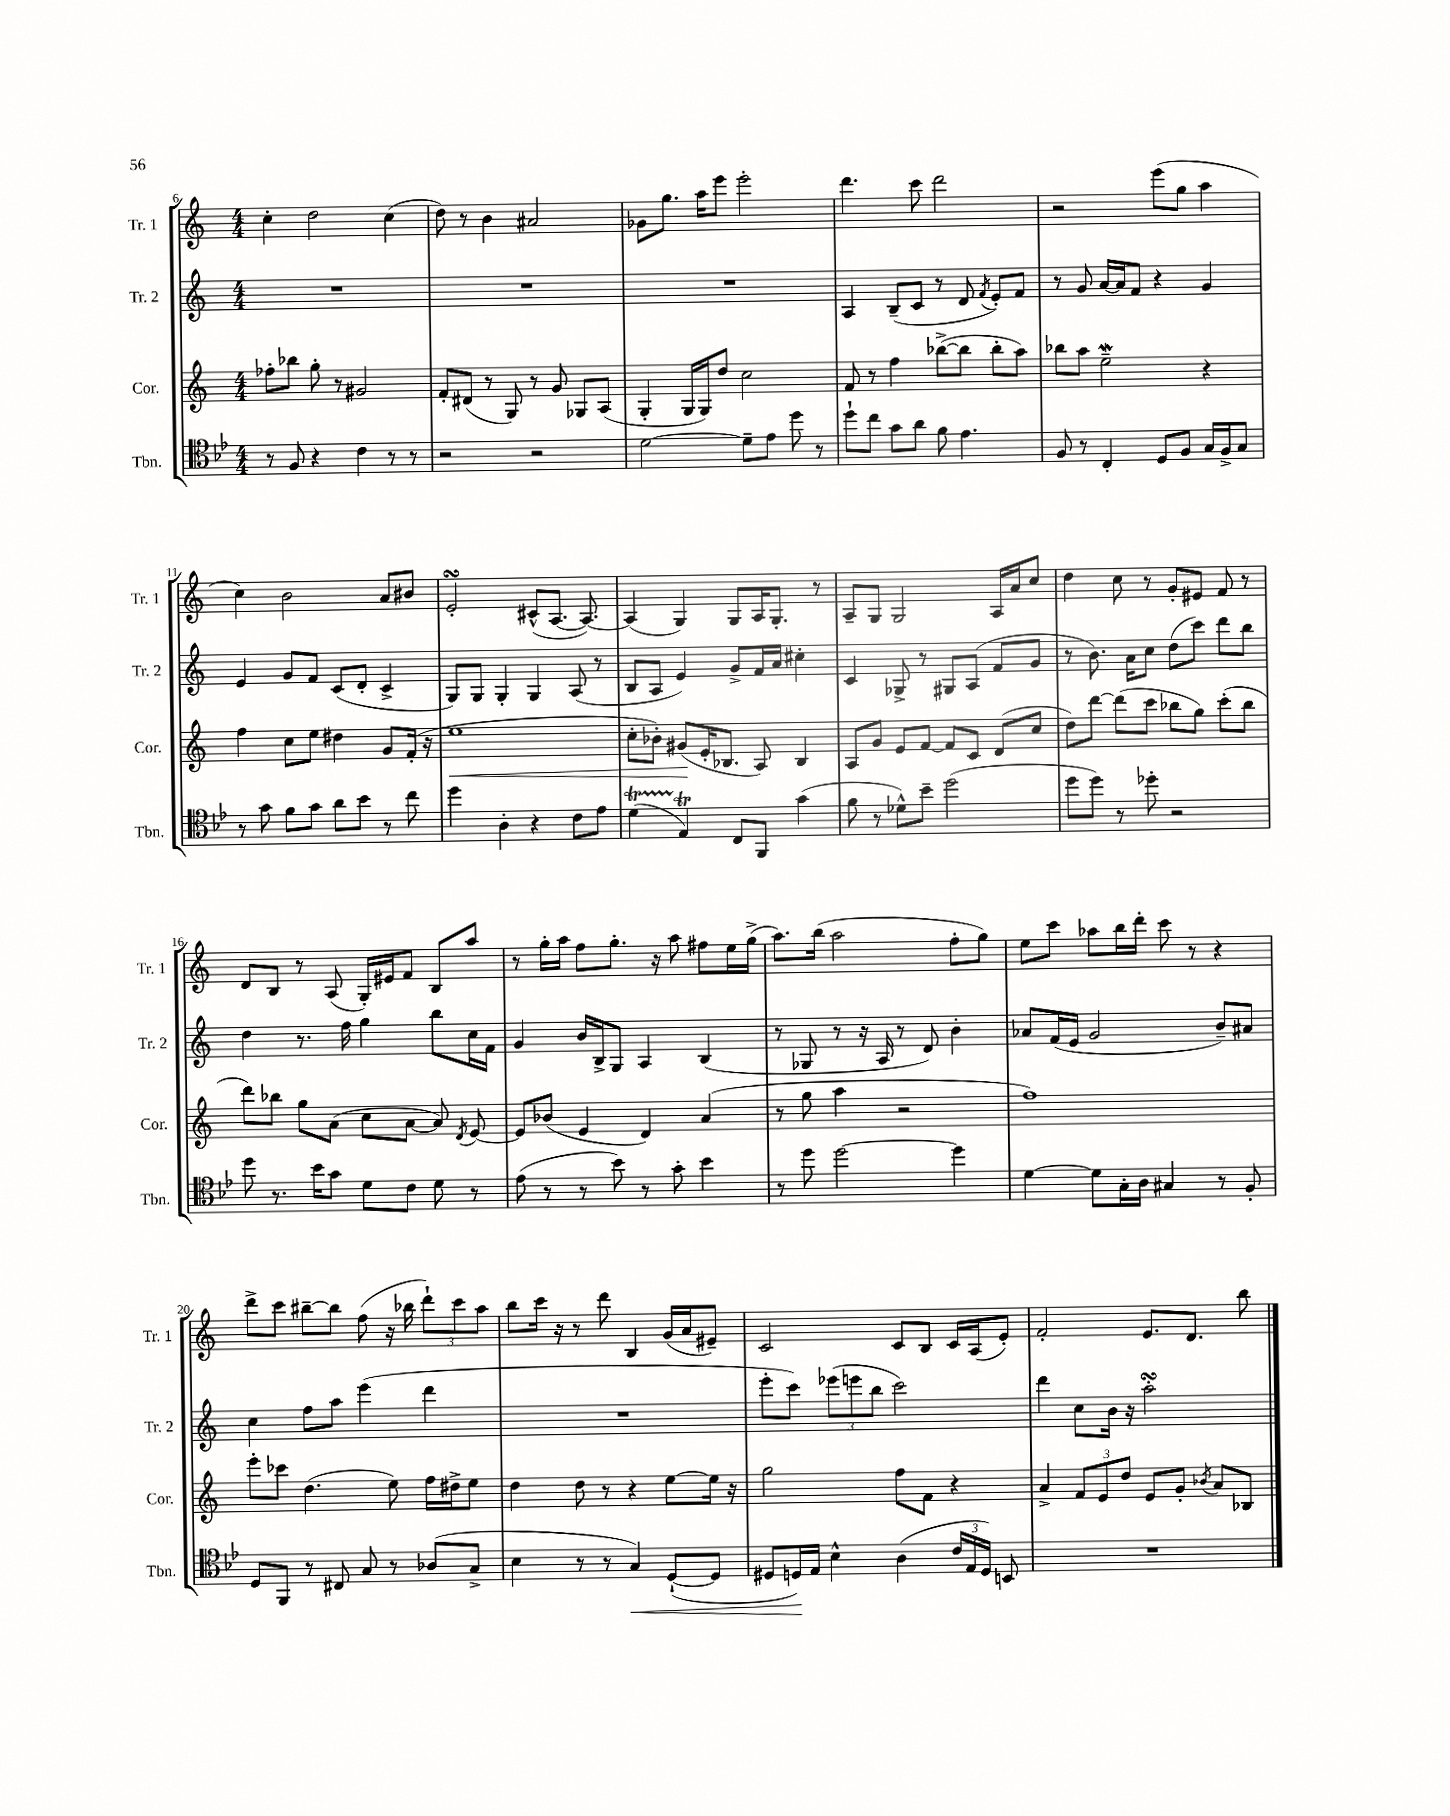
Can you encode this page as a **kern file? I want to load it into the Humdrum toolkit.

**kern	**kern	**kern	**kern
*staff4	*staff3	*staff2	*staff1
*clefC4	*clefG2	*clefG2	*clefG2
*k[b-e-]	*k[]	*k[]	*k[]
*M4/4	*M4/4	*M4/4	*M4/4
8r	8ff-'\L	1r	4cc'\
8F/	8bb-\J	.	.
4r	8gg'\	.	2dd\
.	8r	.	.
4c\	2g#/	.	.
8r	.	.	(4cc\
8r	.	.	.
=	=	=	=
2r	8f'/L	1r	8dd\)
.	(8d#/J	.	8r
.	8r	.	4b\
.	8G/)	.	.
2r	8r	.	2a#/
.	8g/	.	.
.	8G-/L	.	.
.	(8A/J	.	.
=	=	=	=
[2d\	4G'/	1r	8g-\L
.	.	.	8.gg\J
.	16G/LL	.	.
.	16G/J)	.	16aa\LK
.	8dd/J	.	8eee\J
8d~\]L	2cc\	.	2eee'\
8e-\J	.	.	.
8dd\	.	.	.
8r	.	.	.
=	=	=	=
8dd`\L	8f/	4A/	4.ddd\
8cc\J	8r	.	.
8g\L	4ff\	(8B~/L	.
8a\J	.	8c/J	8ccc\
8f\	([8bb-^\L	8r	2ddd\
4.e-\	8bb-\]J	8d/	.
.	.	8qf/	.
.	8bb-'\L	8e'/L)	.
.	8aa\J)	8f/J	.
=	=	=	=
8F/	8bb-\L	8r	2r
8r	8aa\J	8g/	.
4C'/	2ee~\	[16a/LL	.
.	.	16a/]J	.
.	.	8f/J	.
8D/L	.	4r	(8eee\L
8F/J	.	.	8gg\J
16G/LL	4r	4g/	4aa\
16F^/J	.	.	.
8G/J	.	.	.
=	=	=	=
8r	4ff\	4e/	4cc\)
8g\	.	.	.
8f\L	8cc\L	8g/L	2b\
8g\J	8ee\J	8f/J	.
8a\L	4dd#\	(8c/L	.
8b-\J	.	8d'/J	.
8r	8g/L	4c^/	8a/L
8cc\	(16f'/Jk	.	8b#/J
.	16r	.	.
=	=	=	=
4dd\	1ee	8G/L)	2e'/
.	.	8G/J	.
4A'\	.	4G'/	.
4r	.	4G/	(8c#^^/L
.	.	.	[8.A/J
8c\L	.	(8A/	.
.	.	.	8.A/_)
8e-\J	.	8r	.
=	=	=	=
(4d\	8cc'\L	8B/L	(4A/]
.	8b-'\J)	8A/J	.
4E-/)	(8g#/L	4e/)	4G/)
.	16e'/K	.	.
.	8.B-/J	.	.
8C/L	.	8g^/L	8G/L
8FF/J	8A/)	16f/L	16A/K
.	.	16a/JJ	8.G'/J
(4g\	4B-/	4cc#'\	.
.	.	.	8r
=	=	=	=
8f\	8A/L	4c/	8A~/L
8r	8g/J	.	8G/J
8d-^^\L)	8e/L	8G-^/	2G/
8b-~\J	[8f/J	8r	.
(2dd\	8f/]L	8G#/L	.
.	8c/J	(8A/J	.
.	(8d/L	8f/L	16A/LL
.	.	.	16a/J
.	8cc/J	8g/J	8cc/J
=	=	=	=
8dd\L	8dd\L)	8r	4dd\
8dd\J)	[8ddd\J	8.b\)	.
8r	(8ddd\]L	.	8cc\
.	.	16a\LK	.
8dd-'\	8ccc\J	8cc\J	8r
2r	8bb-\L	(8dd\L	8g'/L
.	8gg\J)	8ccc\J)	8e#/J
.	(8ccc'\L	8ddd\L	8f/
.	8bb-\J	8bb\J	8r
=	=	=	=
8dd\	8ddd\L)	4dd\	8d/L
8.r	8bb-\J	.	8B/J
.	8gg\L	8.r	8r
16b-\LK	.	.	.
8g\J	(8a\J	.	(8A/
.	.	16ff\	.
8d\L	8cc\L	4gg\	16G'/LL)
.	.	.	16e#/J
8c\J	[8a\J	.	8f/J
8d\	8a/])	8bb\L	8B/L
.	8qd/	.	.
8r	[8e/	16cc\L	8aa/J
.	.	16f\JJ	.
=	=	=	=
(8e-\	8e/]L	4g/	8r
8r	(8b-/J	.	16gg'\LL
.	.	.	16aa\JJ
8r	4e/	16b/LL	8ff\L
.	.	16B^/J	.
8b-\)	.	8G/J	8.gg'\J
8r	4d/)	4A/	.
.	.	.	16r
8g'\	.	.	8aa\
4b-\	(4a/	(4B/	8ff#\L
.	.	.	16ee\L
.	.	.	(16gg^\JJ
=	=	=	=
8r	8r	8r	8.aa\L)
8dd\	8gg\	8G-/	.
.	.	.	(16bb\Jk
[2dd\	4aa\	8r	2aa\
.	.	16r	.
.	.	16A/	.
.	2r	8r	.
.	.	8d/)	.
4dd\]	.	4b'\	8ff'\L
.	.	.	8gg\J)
=	=	=	=
[4d\	1ff)	8a-/L	8ee\L
.	.	(16f/L	8ccc\J
.	.	16e/JJ	.
8d\]L	.	2g/	8aa-\L
16G'\L	.	.	16bb\L
16A\JJ	.	.	16ddd'\JJ
4G#/	.	.	8ccc\
.	.	.	8r
8r	.	8b~/L)	4r
8F'/	.	8a#/J	.
=	=	=	=
8D/L	8eee'\L	4cc\	8ddd^\L
8FF/J	8ccc-\J	.	8ccc\J
8r	(4.dd\	8ff\L	[8bb#~\L
8C#/	.	8aa\J	8bb#\]J
8G/	.	(4eee\	(8ff\
8r	8ee\)	.	16r
.	.	.	16bb-\
(8A-/L	16ff\LL	4ddd\	12ddd`\L)
.	16dd#^\J	.	.
.	.	.	12ccc\
8G^/J	8ee\J	.	.
.	.	.	12aa\J
=	=	=	=
4B-\	4dd\	1r	8bb\L
.	.	.	16ccc\Jk
.	.	.	16r
8r	8dd\	.	8r
8r	8r	.	8ddd\
4G/)	4r	.	4B/
([8D`/L	[8ee\L	.	(16g/LL
.	.	.	16a/J
8D/]J	16ee\]Jk	.	8e#~/J)
.	16r	.	.
=	=	=	=
8D#/L	2gg\	8eee'\L	2c/
16D/L)	.	8ccc\J)	.
16E-/JJ	.	.	.
4B-^^\	.	(12eee-\L	.
.	.	12eee\	.
.	.	12bb\J	.
(4A\	8ff\L	2ccc\)	8c/L
.	8f\J	.	8B/J
24c/LL	4r	.	16c/LL
24E-/	.	.	.
.	.	.	(16A/J
24D/JJ)	.	.	.
8BB/	.	.	8e'/J)
=	=	=	=
1r	4a^/	4ddd\	2f'/
.	12f/L	8cc\L	.
.	12e/	.	.
.	.	16b\Jk	.
.	12dd/J	.	.
.	.	16r	.
.	8e/L	2aa'\	8.e/L
.	8g'/J	.	.
.	.	.	8.d/J
.	8qb-/	.	.
.	8a/L	.	.
.	8B-/J	.	8bb\
==	==	==	==
*-	*-	*-	*-
